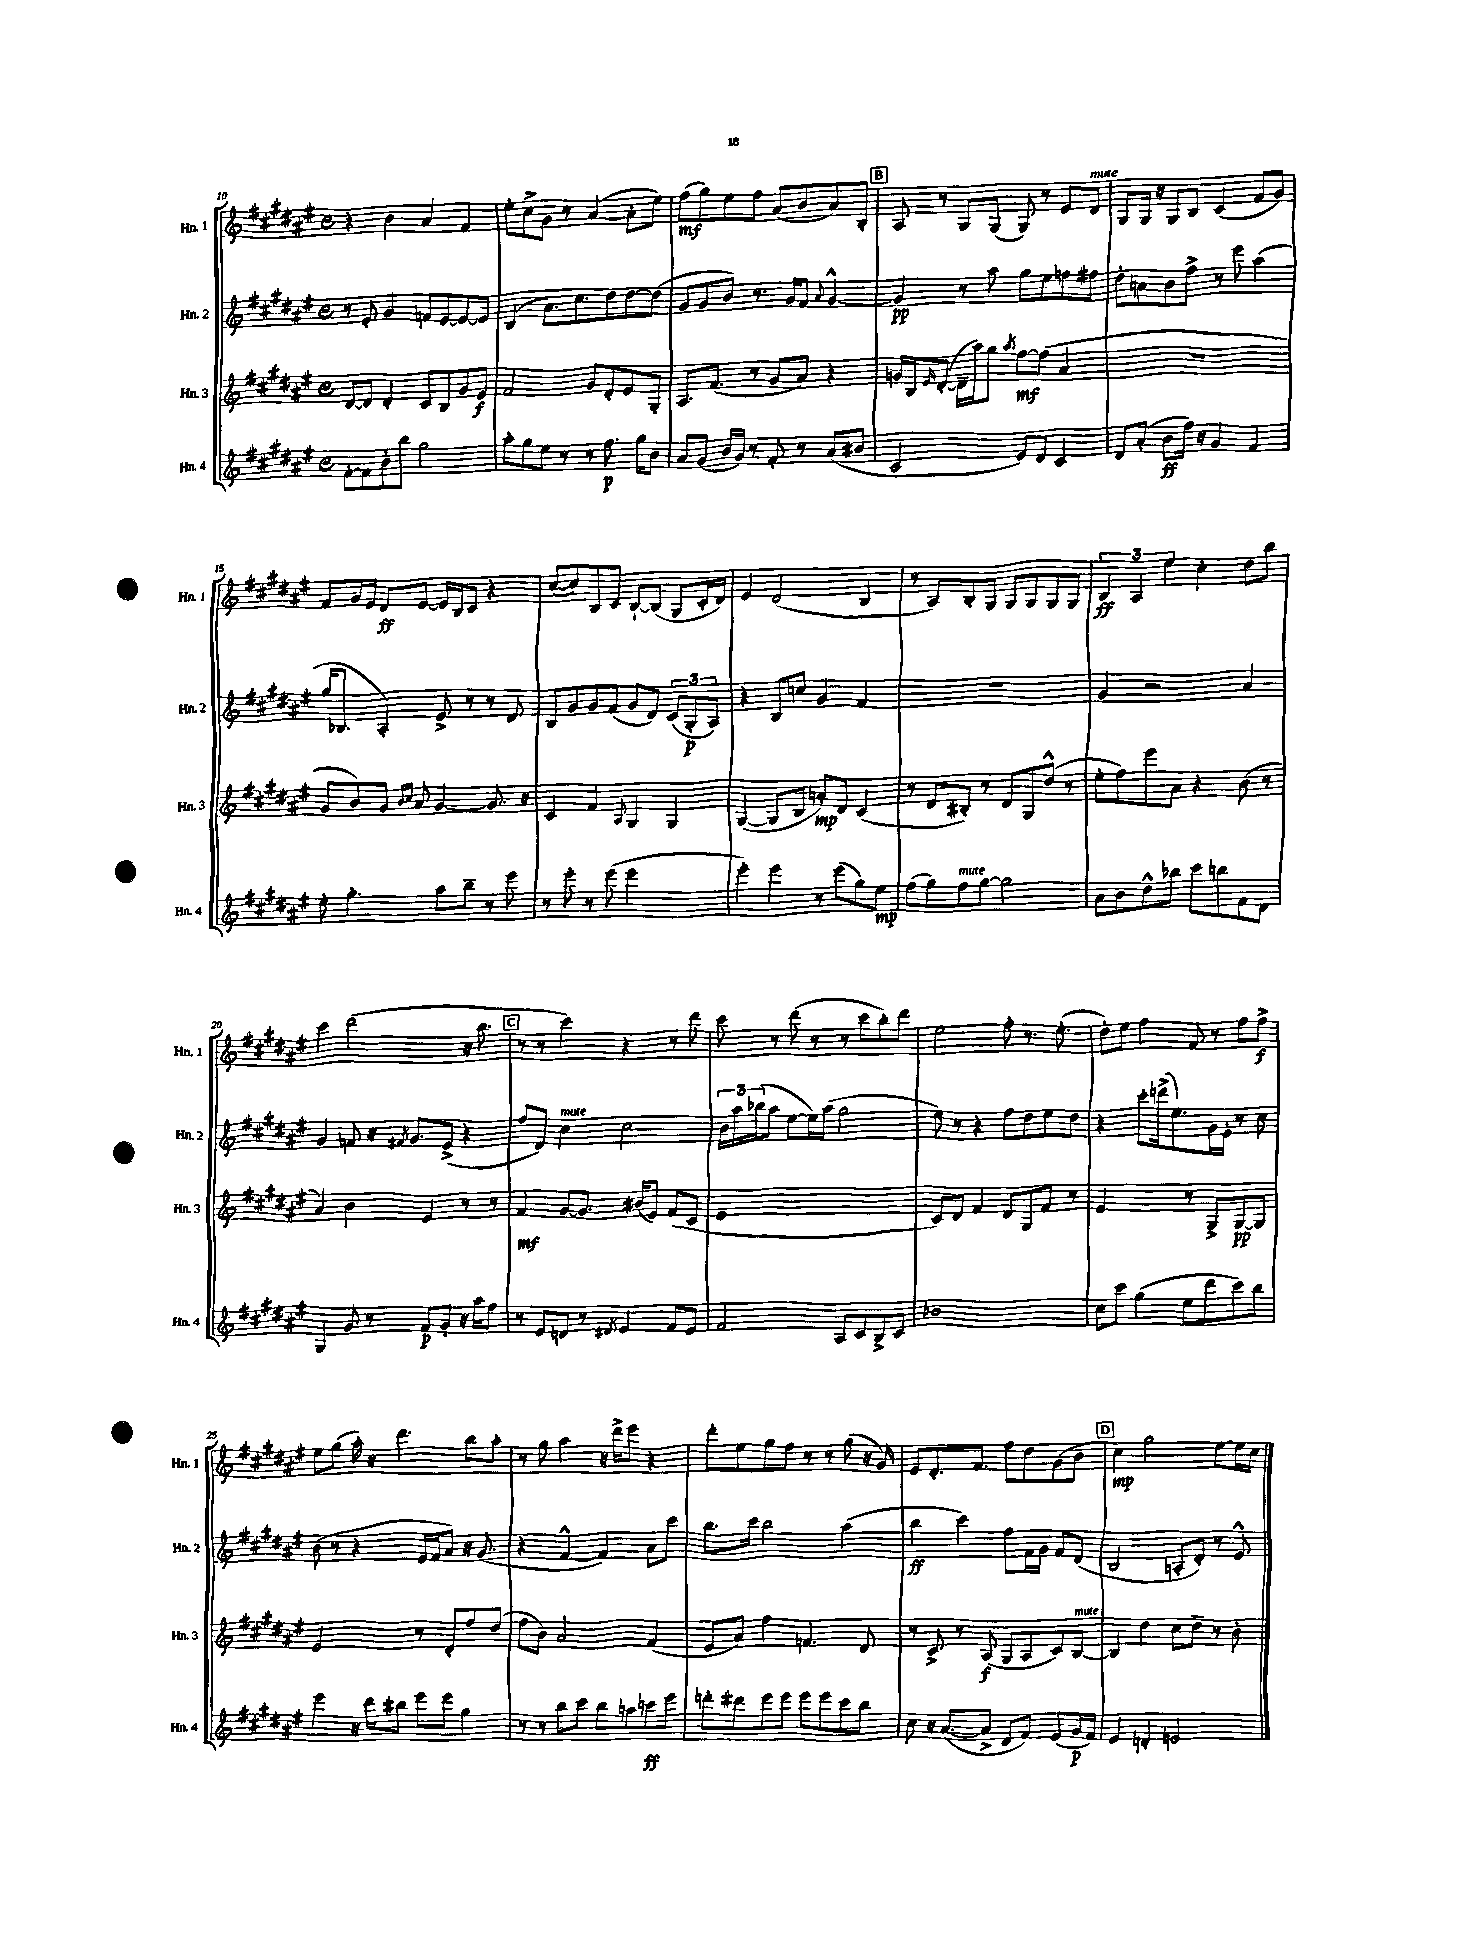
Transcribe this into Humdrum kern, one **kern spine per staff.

**kern	**dynam	**kern	**dynam	**kern	**dynam	**kern	**dynam
*part4	*part4	*part3	*part3	*part2	*part2	*part1	*part1
*staff4	*staff4	*staff3	*staff3	*staff2	*staff2	*staff1	*staff1
*I"Hn. 4	*	*I"Hn. 3	*	*I"Hn. 2	*	*I"Hn. 1	*
*I'Hn. 4	*	*I'Hn. 3	*	*I'Hn. 2	*	*I'Hn. 1	*
*clefG2	*	*clefG2	*	*clefG2	*	*clefG2	*
*k[f#c#g#d#a#e#]	*	*k[f#c#g#d#a#e#]	*	*k[f#c#g#d#a#e#]	*	*k[f#c#g#d#a#e#]	*
*M4/4	*	*M4/4	*	*M4/4	*	*M4/4	*
*met(c)	*	*met(c)	*	*met(c)	*	*met(c)	*
=10	=10	=10	=10	=10	=10	=10	=10
[8f#'\L	.	[8d#/L	.	8r	.	4r	.
8f#\]	.	8d#/J]	.	8e#'/	.	.	.
8b'\	.	4d#'/	.	4g#/	.	4b\	.
8bb\J	.	.	.	.	.	.	.
2gg#\	.	8c#/L	.	8fn/L	.	4a#/	.
.	.	8B/	.	[8e#/	.	.	.
.	.	8g#/	.	8e#/_	.	4f#/	.
.	.	8e#/J	f	8e#/J]	.	.	.
=11	=11	=11	=11	=11	=11	=11	=11
8aa#'\L	.	2f#/	.	(4B/	.	8ee#'\L	.
8gg#\	.	.	.	.	.	8cc#^\	.
8ee#\J	.	.	.	8.a#\L)	.	8g#\J	.
8r	.	.	.	.	.	8r	.
.	.	.	.	8.cc#\	.	.	.
8r	.	8g#/L	.	.	.	([4a#/	.
8.ff#\	p	8d#'/	.	8dd#\	.	.	.
.	.	8e#/	.	[8dd#\	.	8a#'\L]	.
16gg#\KL	.	.	.	.	.	.	.
8b\J	.	8G#'/J	.	(8dd#\J]	.	8ee#\J)	.
=12	=12	=12	=12	=12	=12	=12	=12
8a#/L	.	8.A#/L	.	8g#/L	.	(8ff#\L	mf
(8g#/J	.	.	.	8g#/	.	8gg#\)	.
.	.	(8.f#/J	.	.	.	.	.
16b/LL	.	.	.	8b/J)	.	8ee#\	.
16g#/JJ)	.	.	.	.	.	.	.
8r	.	8r	.	8.r	.	8ff#\J	.
8f#'/	.	8g#/L	.	.	.	(8a#/L	.
.	.	.	.	16g#/KL	.	.	.
8r	.	8a#/J)	.	8f#/J	.	8b/	.
.	.	.	.	8qqa#/	.	.	.
(8a#/L	.	4r	.	[4g#^^/	.	8a#/)	.
8b#X/J	.	.	.	.	.	8B'/J	.
!!LO:REH:place=s1:t=B
=13	=13	=13	=13	=13	=13	=13	=13
2c#/	.	16gn/LL	.	4g#/]	pp	8A#/	.
.	.	16B/J	.	.	.	.	.
.	.	16qqe#/	.	.	.	.	.
.	.	([8d#'/J	.	.	.	8r	.
.	.	16d#~\LL]	.	8r	.	8G#/L	.
.	.	16aa#\J)	.	.	.	.	.
.	.	8gg#\J	.	8aa#\	.	(8G#/J	.
.	.	8qaa#/	.	.	.	.	.
8e#/L)	.	[8ff#\L	mf	8gg#\L	.	8G#/)	.
8d#/J	.	(8ff#\J]	.	8ee#\	.	8r	.
4c#/	.	4a#/	.	8ffn\	.	8e#/L	.
!	!	!	!	!	!	!LO:TX:a:i:t=mute	!
.	.	.	.	8ff#X\J	.	8d#/J	.
=14	=14	=14	=14	=14	=14	=14	=14
8d#/L	.	1r	.	8dd#'\L	.	8G#/L	.
(8a#'/J	.	.	.	8an\	.	16G#/Jk	.
.	.	.	.	.	.	16r	.
8b\L	ff	.	.	8b\	.	8G#/L	.
16ff#\Jk)	.	.	.	8ff#^\J	.	8B/J	.
16r	.	.	.	.	.	.	.
4g#/	.	.	.	8r	.	(4c#/	.
.	.	.	.	8eee#\	.	.	.
4f#/	.	.	.	(4aa#\	.	8f#/L	.
.	.	.	.	.	.	8g#/J)	.
!!LO:LB:g=z
=15	=15	=15	=15	=15	=15	=15	=15
8ee#'\	.	8g#/L	.	16gg#/KL	.	8f#/L	.
.	.	.	.	8.B-X/J	.	.	.
4.gg#'\	.	8b/)	.	.	.	16g#/L	.
.	.	.	.	.	.	16e#/JJ	.
.	.	8g#/J	.	4A#'/)	.	8d#/L	ff
.	.	16qqb/LL	.	.	.	.	.
.	.	16qqcc#/JJ	.	.	.	.	.
.	.	8a#/	.	.	.	[8e#/J	.
8aa#\L	.	[4g#/	.	8e#^/	.	16e#/LL]	.
.	.	.	.	.	.	16B/J	.
8bb~\J	.	.	.	8r	.	8c#/J	.
8r	.	8.g#/]	.	8r	.	4r	.
8eee#\	.	.	.	8d#/	.	.	.
.	.	16r	.	.	.	.	.
=16	=16	=16	=16	=16	=16	=16	=16
8r	.	4c#/	.	8B/L	.	([8cc#/L	.
8eee#'\	.	.	.	8g#/	.	8cc#/])	.
8r	.	4f#/	.	8g#/	.	8B/	.
(8eee#\	.	.	.	(8f#/J	.	8c#/J	.
.	.	8qqA#/	.	.	.	.	.
2eee#\	.	4G#/	.	8g#/L	.	[8B`/L	.
.	.	.	.	8d#/J)	.	(8B/J]	.
.	.	4G#/	.	(12c#/L	.	8G#/L	.
.	.	.	.	12G#'/	p	.	.
.	.	.	.	.	.	16c#'/L	.
.	.	.	.	12A#/J)	.	.	.
.	.	.	.	.	.	16d#/JJ)	.
=17	=17	=17	=17	=17	=17	=17	=17
4eee#'\)	.	([4G#/	.	4r	.	4e#/	.
4eee#\	.	8G#/L]	.	8B/L	.	(2d#/	.
.	.	8B/J	.	8ccn/J	.	.	.
8r	.	8an'/L)	mp	4g#/	.	.	.
(8eee#\L	.	8d#/J	.	.	.	.	.
8gg#\)	.	(4c#/	.	4f#/	.	4B/	.
8ee#\J	mp	.	.	.	.	.	.
=18	=18	=18	=18	=18	=18	=18	=18
(8ff#\L	.	8r	.	1r	.	8r	.
8gg#\)	.	8d#/L	.	.	.	8A#/L)	.
!LO:TX:a:i:t=mute	!	!	!	!	!	!	!
8ff#\	.	8B#X'/J)	.	.	.	8B'/	.
[8gg#\J	.	8r	.	.	.	8G#/J	.
2gg#\]	.	8d#/L	.	.	.	8G#/L	.
.	.	8G#/	.	.	.	8G#/	.
.	.	(8dd#^^/J	.	.	.	8G#/	.
.	.	8r	.	.	.	8G#/J	.
=19	=19	=19	=19	=19	=19	=19	=19
8a#\L	.	8ee#'\L	.	4g#/	.	6B/	ff
8b\	.	8ff#\)	.	.	.	.	.
.	.	.	.	.	.	6A#/	.
8dd#^^\	.	8eee#\	.	2r	.	.	.
.	.	.	.	.	.	6ee#\	.
8bb-X\J	.	8a#\J	.	.	.	.	.
8ccc#\L	.	4r	.	.	.	4cc#'\	.
8bbn\	.	.	.	.	.	.	.
8f#\	.	(8b\	.	4a#/	.	8dd#\L	.
8d#\J	.	8r	.	.	.	8bb\J	.
!!LO:LB:g=z
=20	=20	=20	=20	=20	=20	=20	=20
4G#/	.	4a#/)	.	4g#/	.	4ccc#\	.
8g#/	.	4b\	.	8fn/	.	(2ddd#\	.
8r	.	.	.	16r	.	.	.
.	.	.	.	8qf#X/	.	.	.
.	.	.	.	8.g#/L	.	.	.
8f#/L	p	4e#/	.	.	.	.	.
8g#'/J	.	.	.	(8e#^/J	.	.	.
16r	.	8r	.	4r	.	16r	.
16aa#\KL	.	.	.	.	.	8.bb\	.
8ff#\J	.	8r	.	.	.	.	.
!!LO:REH:place=s1:t=C
=21	=21	=21	=21	=21	=21	=21	=21
8r	.	4f#/	mf	8ff#/L	.	8r	.
8e#/L	.	.	.	8d#/J)	.	8r	.
!	!	!	!	!LO:TX:a:i:t=mute	!	!	!
8dn/J	.	[8g#/L	.	4cc#\	.	4ccc#\)	.
8r	.	8.g#/J]	.	.	.	.	.
8qd#X/	.	.	.	.	.	.	.
4e#/	.	.	.	2cc#\	.	4r	.
.	.	(16b#X/KL	.	.	.	.	.
.	.	8e#/J)	.	.	.	.	.
8f#/L	.	(8f#/L	.	.	.	8r	.
8e#/J	.	8c#/J	.	.	.	8ddd#\	.
=22	=22	=22	=22	=22	=22	=22	=22
2f#/	.	1e#	.	24b\LL	.	8ccc#\	.
.	.	.	.	24aa#\	.	.	.
.	.	.	.	(24bb-X\J	.	.	.
.	.	.	.	8aa#\J	.	8r	.
.	.	.	.	[8ee#\L	.	(8ddd#\	.
.	.	.	.	16ee#\L])	.	8r	.
.	.	.	.	(16aa#\JJ	.	.	.
8A#/L	.	.	.	2gg#\	.	8r	.
8c#/	.	.	.	.	.	8ccc#\L	.
8B^/	.	.	.	.	.	8bb'\)	.
8c#/J	.	.	.	.	.	8ddd#\J	.
=23	=23	=23	=23	=23	=23	=23	=23
1b-X	.	8c#/L)	.	8ee#\)	.	2ee#\	.
.	.	8d#/J	.	8r	.	.	.
.	.	4f#/	.	4r	.	.	.
.	.	8d#/L	.	8ff#\L	.	8ff#'\	.
.	.	8G#/	.	8dd#\	.	8.r	.
.	.	8f#/J	.	8ee#\	.	.	.
.	.	.	.	.	.	(8.ee#'\	.
.	.	8r	.	8dd#\J	.	.	.
=24	=24	=24	=24	=24	=24	=24	=24
8cc#\L	.	2e#/	.	4r	.	8dd#'\L)	.
8ccc#\J	.	.	.	.	.	8ee#\J	.
(4gg#\	.	.	.	8ccc#'\L	.	4ff#\	.
.	.	.	.	(16dddn^\k	.	.	.
.	.	.	.	8.ee#\)	.	.	.
8ee#\L	.	8r	.	.	.	8f#/	.
8ddd#\	.	8G#^/L	.	16g#\L	.	8r	.
.	.	.	.	16e#'\JJ	.	.	.
8ccc#\)	.	[8G#/	pp	8r	.	8ff#\L	.
8bb\J	.	8G#/J]	.	8cc#\	.	8ff#^\J	f
!!LO:LB:g=z
=25	=25	=25	=25	=25	=25	=25	=25
4eee#\	.	2e#/	.	(8b\	.	8ee#\L	.
.	.	.	.	8r	.	(8gg#\J	.
16r	.	.	.	4r	.	16aa#'\)	.
16ddd#\KL	.	.	.	.	.	16r	.
8bb#X\J	.	.	.	.	.	4.ddd#\	.
8eee#\L	.	8r	.	16e#/LL	.	.	.
.	.	.	.	16f#/J	.	.	.
8eee#\J	.	8d#'/L	.	8a#/J)	.	.	.
4gg#\	.	8ff#/	.	16r	.	8bb\L	.
.	.	.	.	(8.g#/	.	.	.
.	.	(8dd#/J	.	.	.	8aa#'\J	.
=26	=26	=26	=26	=26	=26	=26	=26
8r	.	8ff#\L	.	4r	.	8r	.
8r	.	8b\J)	.	.	.	8gg#\	.
8bb\L	.	2a#/	.	[4f#^^/	.	4aa#\	.
8ccc#\J	.	.	.	.	.	.	.
8bb\L	.	.	.	4f#/])	.	16r	.
.	.	.	.	.	.	16ddd#^\KL	.
8aan\	.	.	.	.	.	8eee#\J	.
8cccn\	ff	(4f#/	.	8a#\L	.	4r	.
8eee#\J	.	.	.	8ccc#\J	.	.	.
=27	=27	=27	=27	=27	=27	=27	=27
8dddn'\L	.	8e#/L	.	8.bb\L	.	8ddd#'\L	.
8ddd#X\	.	8a#/J)	.	.	.	8ee#\	.
.	.	.	.	16ccc#\Jk	.	.	.
8eee#\	.	4ff#\	.	2bb\	.	8gg#\	.
8eee#\J	.	.	.	.	.	8ff#\J	.
8eee#\L	.	4.fn/	.	.	.	8r	.
8eee#\	.	.	.	.	.	8r	.
8ccc#\	.	.	.	(4aa#\	.	(8gg#\	.
8bb\J	.	8d#/	.	.	.	16r	.
.	.	.	.	.	.	16g#/)	.
=28	=28	=28	=28	=28	=28	=28	=28
8cc#\	.	8r	.	4bb\	ff	8e#/L	.
16r	.	8c#^/	.	.	.	8.d#'/	.
([8.a#/L	.	.	.	.	.	.	.
.	.	8r	.	4ccc#\)	.	.	.
.	.	.	.	.	.	8.f#/J	.
8a#^/J]	.	(8A#/	f	.	.	.	.
8d#/L	.	8G#/L	.	8ff#\L	.	8ff#\L	.
8f#/J)	.	8A#/	.	16f#\L	.	8dd#\	.
.	.	.	.	16g#\JJ	.	.	.
(8e#/L	.	8c#/)	.	8f#/L	.	(8g#\	.
!	!	!LO:TX:a:i:t=mute	!	!	!	!	!
16g#/L	p	[8B/J	.	(8d#/J	.	8b\J	.
16f#/JJ)	.	.	.	.	.	.	.
!!LO:REH:place=s1:t=D
=29	=29	=29	=29	=29	=29	=29	=29
4e#/	.	4B/]	.	2B/	.	4cc#\)	mp
4dn'/	.	4dd#\	.	.	.	2gg#\	.
2en/	.	8cc#\L	.	8An'/L	.	.	.
.	.	8dd#~\J	.	8d#'/J)	.	.	.
.	.	8r	.	8r	.	[8ee#\L	.
.	.	8b'\	.	8e#^^/	.	16ee#\L]	.
.	.	.	.	.	.	16cc#\JJ	.
==	==	==	==	==	==	==	==
*-	*-	*-	*-	*-	*-	*-	*-
